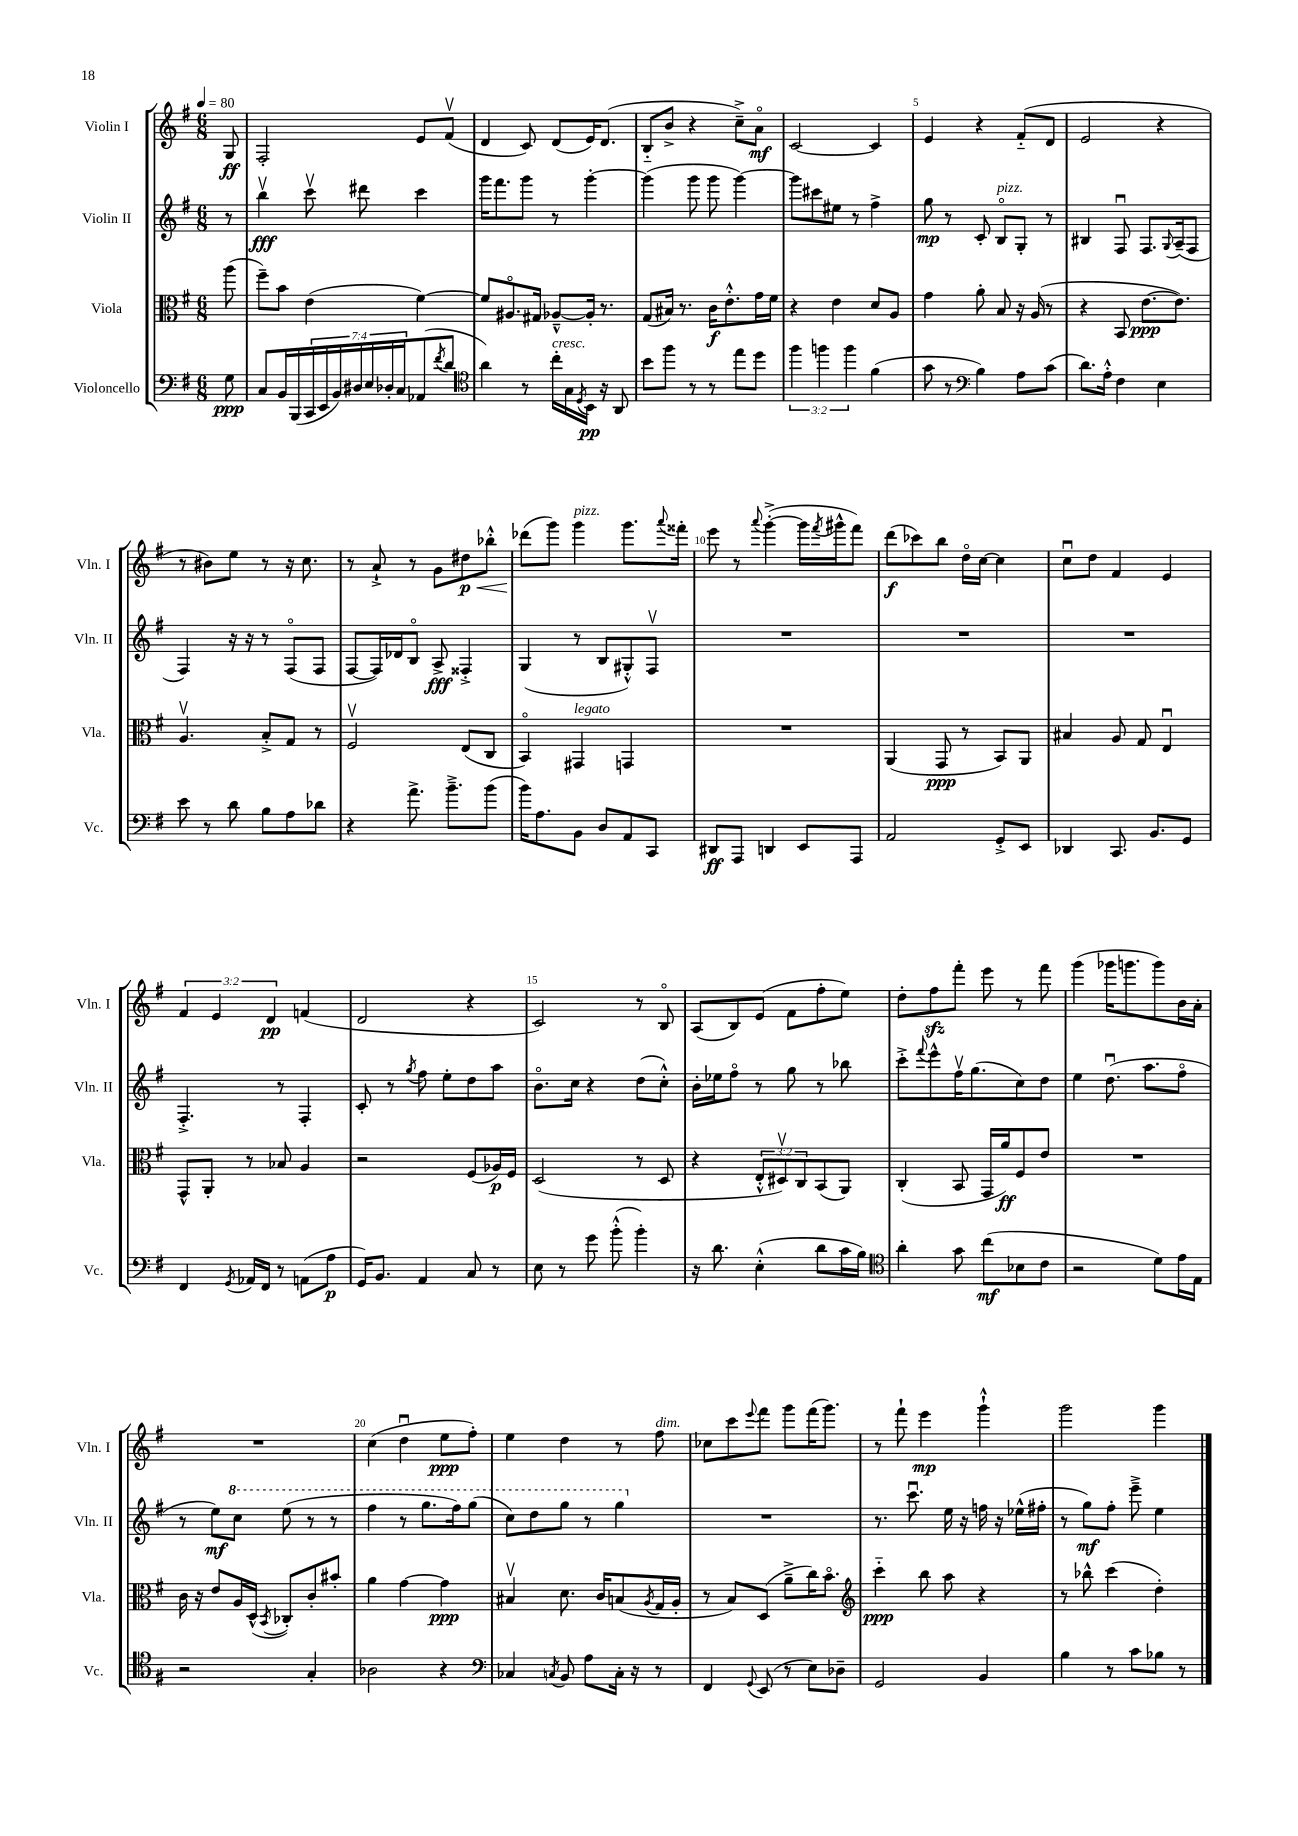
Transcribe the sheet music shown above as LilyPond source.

<<
\new StaffGroup <<
\new Staff = "s0" \with { instrumentName = "Violin I" shortInstrumentName = "Vln. I" } {
    \clef treble \key g \major \numericTimeSignature \time 6/8 \override Staff.TupletNumber.text = #tuplet-number::calc-fraction-text \partial 8 \tempo 4 = 80
    g8\ff |
    fis2-. e'8 fis'8\upbow( |
    d'4 c'8) d'8( e'16) d'8.( |
    b8-_ b'8-> r4 c''8--->) a'8\flageolet\mf |
    c'2~ c'4 |
    e'4 r4 fis'8-_( d'8 |
    e'2 r4 |
    r8 bis'8) e''8 r8 r16 c''8. |
    r8 a'8-!-> r8 g'8 dis''8\p\< bes''8-.-^ |
    des'''8\!( g'''8) g'''4^\markup { \italic "pizz." } g'''8. \appoggiatura { a'''8 } fisis'''16-. |
    e'''8 r8 \appoggiatura { a'''8 } g'''4~-.->( g'''16 \acciaccatura { fis'''8 } gis'''16-^ fis'''8) |
    d'''8\f( ces'''8) b''8 d''16\flageolet c''16~ c''4 |
    c''8\downbow d''8 fis'4 e'4 |
    \tuplet 3/2 { fis'4 e'4 d'4\pp } f'4( |
    d'2 r4 |
    c'2) r8 b8\flageolet |
    a8( b8) e'8( fis'8 fis''8-. e''8) |
    d''8-. fis''8\sfz fis'''8-. e'''8 r8 fis'''8 |
    g'''4( ges'''16 g'''8. g'''8) b'16 a'16-. |
    R2. |
    c''4( d''4\downbow e''8\ppp fis''8-.) |
    e''4 d''4 r8 fis''8^\markup { \italic "dim." } |
    ces''8 c'''8 \appoggiatura { e'''8 } fis'''8 g'''8 fis'''16( g'''8.) |
    r8 fis'''8-! e'''4\mp g'''4-!-^ |
    g'''2 g'''4 \bar "|." |
}
\new Staff = "s1" \with { instrumentName = "Violin II" shortInstrumentName = "Vln. II" } {
    \clef treble \key g \major \numericTimeSignature \time 6/8 \partial 8
    r8 |
    b''4\upbow\fff c'''8\upbow dis'''8 c'''4 |
    g'''16 fis'''8. g'''8 r8 g'''4~-. |
    g'''4( g'''8 g'''8 g'''4~) |
    g'''8 cis'''8 eis''8 r8 fis''4-> |
    g''8\mp r8 c'8-. b8\flageolet^\markup { \italic "pizz." } g8-. r8 |
    bis4 fis8\downbow fis8. \appoggiatura { g8 } a16--( fis8 |
    fis4) r16 r16 r8 fis8\flageolet( fis8 |
    fis8~ fis16) des'16 b8\flageolet a8->\fff fisis4-.-> |
    g4( r8 b8 gis8-.-^) fis8\upbow |
    R2. |
    R2. |
    R2. |
    fis4.-.-> r8 fis4-. |
    c'8-. r8 \acciaccatura { g''8 } fis''8 e''8-. d''8 a''8 |
    b'8.\flageolet c''16 r4 d''8( c''8-.-^) |
    b'16-. ees''16 fis''8\flageolet r8 g''8 r8 bes''8 |
    c'''8-.-> \appoggiatura { fis'''8 } e'''8-^ fis''16\upbow g''8.( c''8) d''8 |
    e''4 d''8.\downbow( a''8. fis''8\flageolet |
    r8 e''8\mf) \ottava #1 c'''8 e'''8( r8 r8 |
    fis'''4 r8 g'''8. fis'''16) g'''8( |
    c'''8) d'''8 g'''8 r8 g'''4 \ottava #0 |
    R2. |
    r8. c'''8.\downbow e''16 r16 f''16 r16 ees''16-^( fis''16-. |
    r8 g''8\mf) fis''8-. e'''8---> e''4 \bar "|." |
}
\new Staff = "s2" \with { instrumentName = "Viola" shortInstrumentName = "Vla." } {
    \clef alto \key g \major \numericTimeSignature \time 6/8 \override Staff.TupletNumber.text = #tuplet-number::calc-fraction-text \partial 8
    a''8( |
    fis''8--) b'8 e'4( fis'4~) |
    fis'8 ais8.\flageolet gis16 aes8~---^ aes16-. r8. |
    g8( bis16) r8. c'16\f e'8.-.-^ g'16 fis'16 |
    r4 e'4 d'8 a8 |
    g'4 a'8-. b8 r16 a16( r8 |
    r4 b,8 e'8.~\ppp e'8.) |
    a4.\upbow b8-.-> g8 r8 |
    fis2\upbow e8( c8 |
    b,4\flageolet) gis,4^\markup { \italic "legato" } g,4 |
    R2. |
    a,4( g,8\ppp r8 b,8) a,8 |
    bis4 a8 g8 e4\downbow |
    g,8-^ a,8-. r8 bes8 a4 |
    r2 fis8( aes16\p) fis16 |
    d2( r8 d8 |
    r4 \tuplet 3/2 { e8-.-^ dis8\upbow) c8 } b,8( a,8) |
    c4-.( b,8 g,16 a'16\ff) fis8 e'8 |
    R2. |
    c'16 r16 e'8 a16 d16-^( \acciaccatura { b,8 } ces8-.) c'8-. bis'8-. |
    a'4 g'4~ g'4\ppp |
    bis4\upbow d'8. c'16 b8( \acciaccatura { a8 } g16 a16-. |
    r8 b8) d8( a'8---> c''16) b'8.\flageolet |
    \clef treble c'''4-_\ppp b''8 a''8 r4 |
    r8 bes''8-^ c'''4( d''4-.) \bar "|." |
}
\new Staff = "s3" \with { instrumentName = "Violoncello" shortInstrumentName = "Vc." } {
    \clef bass \key g \major \numericTimeSignature \time 6/8 \override Staff.TupletNumber.text = #tuplet-number::calc-fraction-text \partial 8
    g8\ppp |
    c8 b,16 b,,16( \tuplet 7/4 { c,16 e,16 b,16) dis16 e16 des16-. c16 } aes,8( \acciaccatura { fis'8 } d'8 |
    \clef tenor a'4) r8 c''16-.^\markup { \italic "cresc." } g16 \acciaccatura { d8 } b,16\pp r16 a,8 |
    b'8 fis''8 r8 r8 e''8 d''8 |
    \tuplet 3/2 { fis''4 f''4 f''4 } fis'4( |
    g'8 r8 \clef bass b4) a8 c'8( |
    d'8.) a16-.-^ fis4 e4 |
    e'8 r8 d'8 b8 a8 des'8 |
    r4 a'8.-> b'8.---> b'8( |
    b'16) a8. b,8 d8 a,8 c,8 |
    dis,8\ff a,,8 d,4 e,8 a,,8 |
    a,2 g,8-.-> e,8 |
    des,4 c,8. b,8. g,8 |
    fis,4 \acciaccatura { g,8 } aes,16 fis,16 r8 a,8( a8\p |
    g,16) b,8. a,4 c8 r8 |
    e8 r8 g'8 b'8-.-^( b'4-.) |
    r16 d'8. e4-.-^( d'8 c'16 b16) |
    \clef tenor a'4-. g'8 c''8\mf( bes8 c'8 |
    r2 d'8) e'16 e16 |
    r2 g4-. |
    aes2 r4 |
    \clef bass ces4 \acciaccatura { c8 } b,8 a8 c16-. r16 r8 |
    fis,4 \appoggiatura { g,8 } e,8( r8 e8) des8-- |
    g,2 b,4 |
    b4 r8 c'8 bes8 r8 \bar "|." |
}
>>
>>
\layout { \context { \Score \override BarNumber.break-visibility = ##(#f #t #t) barNumberVisibility = #(every-nth-bar-number-visible 5) } }
